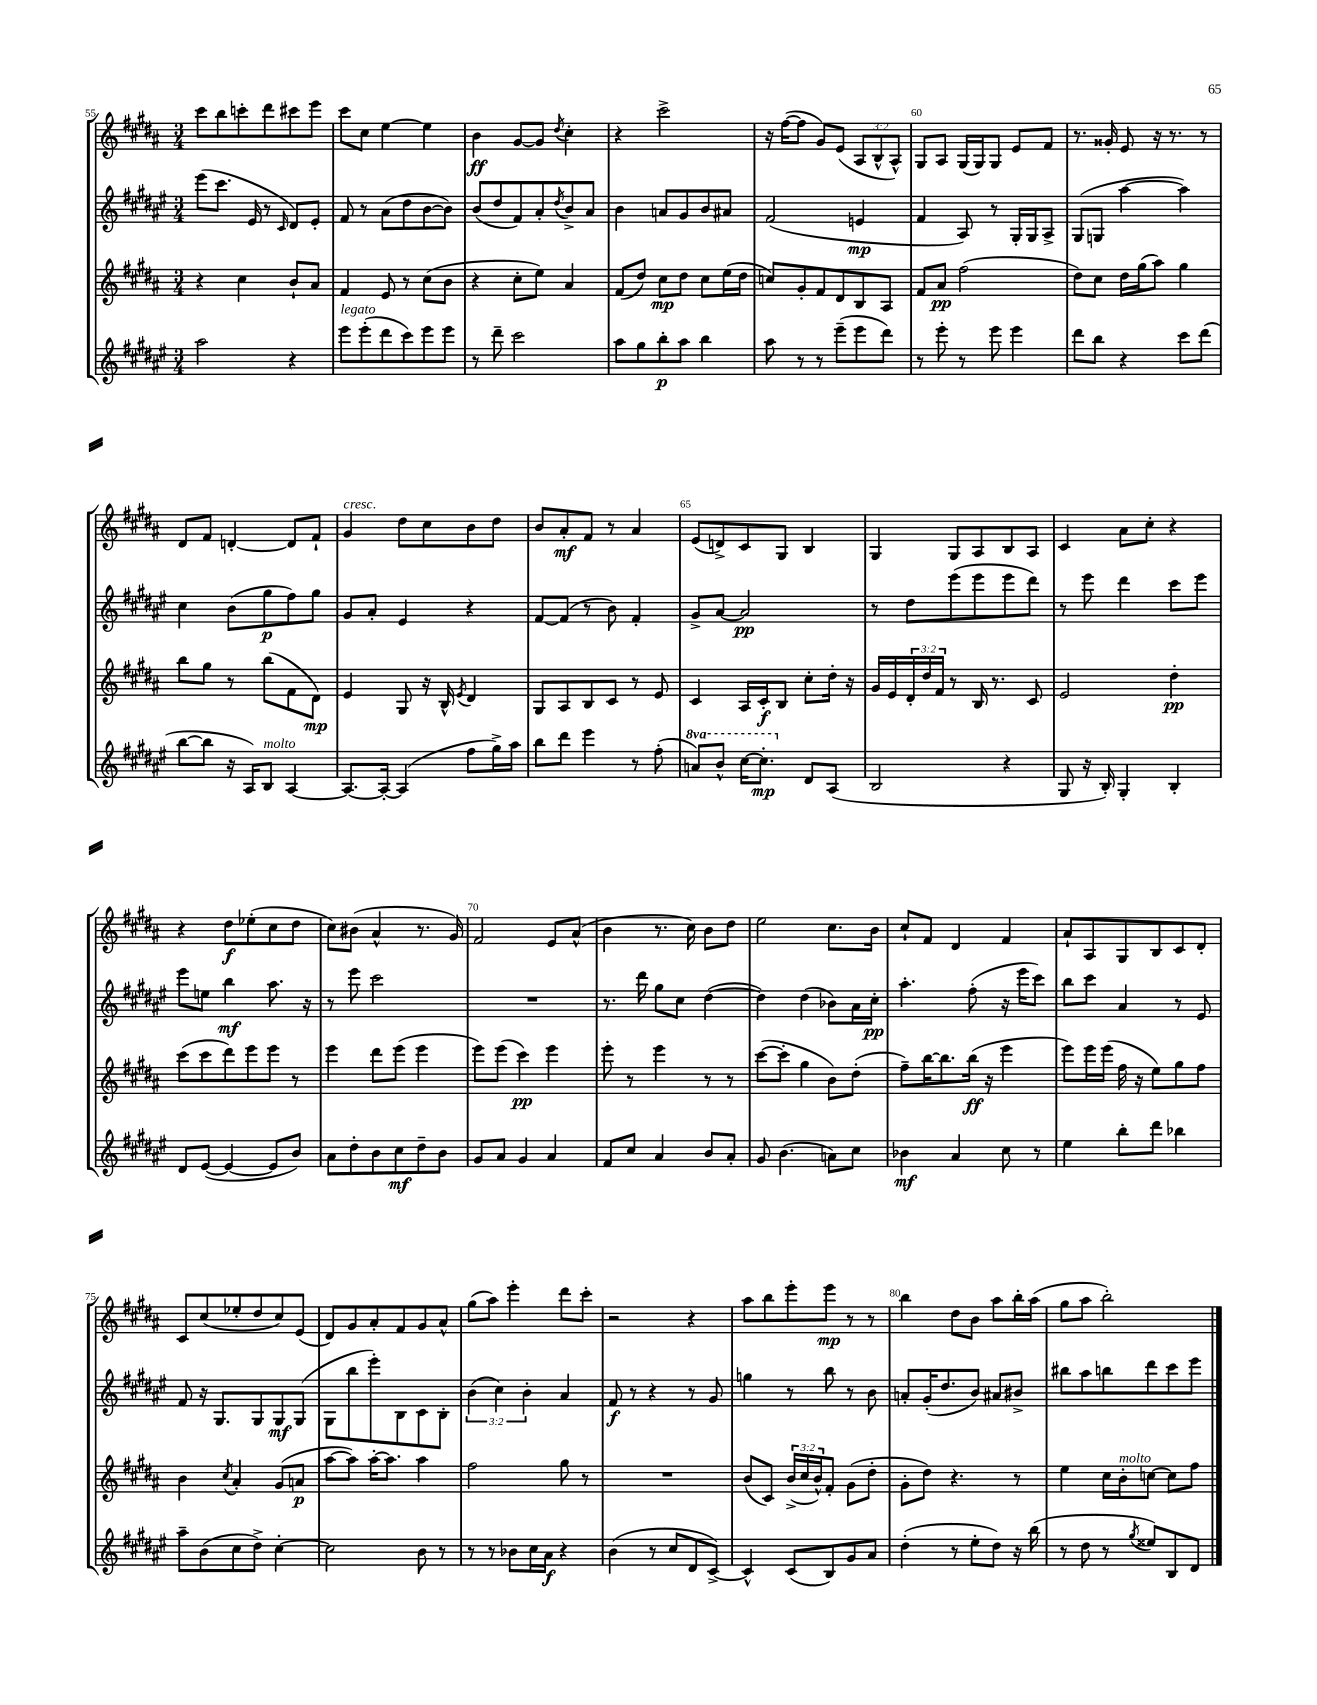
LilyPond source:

<<
\new StaffGroup <<
\new Staff = "s0" {
    \clef treble \key b \major \numericTimeSignature \time 3/4 \override Staff.TupletNumber.text = #tuplet-number::calc-fraction-text
    cis'''8 b''8 c'''8-. dis'''8 cis'''8 e'''8 |
    cis'''8 cis''8 e''4~ e''4 |
    b'4\ff gis'8~ gis'8 \acciaccatura { dis''8 } cis''4-. |
    r4 cis'''2-> |
    r16 fis''16~( fis''8 gis'8) e'8( \tuplet 3/2 { ais8 b8-^ ais8-^) } |
    gis8 ais8 gis16( gis16) gis8 e'8 fis'8 |
    r8. gisis'16-. e'8 r16 r8. r8 |
    dis'8 fis'8 d'4~-. d'8 fis'8-! |
    gis'4^\markup { \italic "cresc." } dis''8 cis''8 b'8 dis''8 |
    b'8 ais'8-.\mf fis'8 r8 ais'4 |
    e'8( d'8->) cis'8 gis8 b4 |
    gis4 gis8 ais8 b8 ais8 |
    cis'4 ais'8 cis''8-. r4 |
    r4 dis''8\f ees''8-.( cis''8 dis''8 |
    cis''8) bis'8( ais'4-^ r8. gis'16) |
    fis'2 e'8 ais'8-^( |
    b'4 r8. cis''16) b'8 dis''8 |
    e''2 cis''8. b'16 |
    cis''8-! fis'8 dis'4 fis'4 |
    ais'8-! ais8 gis8 b8 cis'8 dis'8-. |
    cis'8 cis''8( ees''8-. dis''8 cis''8) e'8( |
    dis'8) gis'8 ais'8-. fis'8 gis'8 ais'8-^ |
    gis''8( ais''8) e'''4-. dis'''8 cis'''8-. |
    r2 r4 |
    ais''8 b''8 e'''8-. e'''8\mp r8 r8 |
    b''4 dis''8 b'8 ais''8 b''16-. ais''16( |
    gis''8 ais''8 b''2-.) \bar "|." |
}
\new Staff = "s1" {
    \clef treble \key fis \major \numericTimeSignature \time 3/4 \override Staff.TupletNumber.text = #tuplet-number::calc-fraction-text
    eis'''8( cis'''8. eis'16 r8 \grace { cis'16 } dis'8) eis'8-. |
    fis'8 r8 ais'8( dis''8 b'8~ b'8) |
    b'8( dis''8 fis'8) ais'8-. \acciaccatura { dis''8 } b'8-> ais'8 |
    b'4 a'8 gis'8 b'8 ais'8 |
    fis'2( e'4\mp |
    fis'4 ais8) r8 gis16-. gis16 ais8-> |
    gis8( g8 ais''4~ ais''4) |
    cis''4 b'8( gis''8\p fis''8) gis''8 |
    gis'8 ais'8-. eis'4 r4 |
    fis'8~ fis'8( r8 b'8) fis'4-. |
    gis'8-> ais'8~ ais'2\pp |
    r8 dis''8 eis'''8( eis'''8 eis'''8 dis'''8) |
    r8 eis'''8 dis'''4 cis'''8 eis'''8 |
    eis'''8 e''8 b''4\mf ais''8. r16 |
    r8 eis'''8 cis'''2 |
    R2. |
    r8. dis'''16 gis''8 cis''8 dis''4~( |
    dis''4) dis''4( bes'8) ais'16 cis''16-.\pp |
    ais''4.-. fis''8-.( r16 eis'''16 cis'''8) |
    b''8 cis'''8 ais'4 r8 eis'8 |
    fis'8 r16 gis8. gis8 gis8\mf gis8( |
    gis8 b''8 eis'''8-.) b8 cis'8 b8-. |
    \tuplet 3/2 { b'4( cis''4) b'4-. } ais'4 |
    fis'8\f r8 r4 r8 gis'8 |
    g''4 r8 b''8 r8 b'8 |
    a'8-. gis'16-.( dis''8. b'8) ais'8 bis'8-> |
    bis''8 ais''8 b''8 dis'''8 cis'''8 eis'''8 \bar "|." |
}
\new Staff = "s2" {
    \clef treble \key b \major \numericTimeSignature \time 3/4 \override Staff.TupletNumber.text = #tuplet-number::calc-fraction-text
    r4 cis''4 b'8-! ais'8 |
    fis'4 e'8 r8 cis''8( b'8 |
    r4 cis''8-. e''8) ais'4 |
    fis'8( dis''8) cis''8\mp dis''8 cis''8 e''16( dis''16 |
    c''8) gis'8-. fis'8 dis'8 b8 ais8 |
    fis'8 ais'8\pp fis''2( |
    dis''8) cis''8 dis''16 gis''16( ais''8) gis''4 |
    b''8 gis''8 r8 b''8( fis'8 dis'8\mp) |
    e'4 gis8 r16 b16-^ \acciaccatura { e'8 } dis'4 |
    gis8 ais8 b8 cis'8 r8 e'8 |
    cis'4 ais16 cis'16-.\f b8 cis''8-. dis''16-. r16 |
    gis'16 e'16 \tuplet 3/2 { dis'16-. dis''16 fis'16 } r8 b16 r8. cis'8 |
    e'2 dis''4-.\pp |
    cis'''8( cis'''8 dis'''8) e'''8 e'''8 r8 |
    e'''4 dis'''8 e'''8( e'''4 |
    e'''8) e'''8( cis'''4\pp) e'''4 |
    e'''8-. r8 e'''4 r8 r8 |
    cis'''8~( cis'''8-. gis''4 b'8) dis''8-.( |
    fis''8--) b''16~ b''8. b''16\ff( r16 e'''4 |
    e'''8) e'''16 e'''16( fis''16 r16 e''8) gis''8 fis''8 |
    b'4 \acciaccatura { cis''8 } ais'4-. gis'8( a'8\p |
    ais''8~ ais''8) ais''16~-. ais''8. ais''4 |
    fis''2 gis''8 r8 |
    R2. |
    b'8( cis'8) \tuplet 3/2 { b'16->( cis''16 b'16-^) } fis'8-. gis'8( dis''8-. |
    gis'8-. dis''8) r4. r8 |
    e''4 cis''16 b'16-.^\markup { \italic "molto" } c''8~ c''8 fis''8 \bar "|." |
}
\new Staff = "s3" {
    \clef treble \key fis \major \numericTimeSignature \time 3/4 \set Staff.ottavationMarkups = #ottavation-simple-ordinals
    ais''2 r4 |
    eis'''8^\markup { \italic "legato" } eis'''8-.( dis'''8 cis'''8) eis'''8 eis'''8 |
    r8 dis'''8-- cis'''2 |
    ais''8 gis''8 b''8-.\p ais''8 b''4 |
    ais''8 r8 r8 eis'''8--( eis'''8 dis'''8) |
    r8 eis'''8-. r8 eis'''8 eis'''4 |
    dis'''8 b''8 r4 cis'''8 dis'''8( |
    b''8~ b''8 r16 ais16) b8^\markup { \italic "molto" } ais4~ |
    ais8.~ ais16~-. ais4( fis''8 gis''16->) ais''16 |
    b''8 dis'''8 eis'''4 r8 fis''8-.( |
    \ottava #1 a''8) b''8-^ cis'''16~ cis'''8.-.\mp \ottava #0 dis'8 ais8( |
    b2 r4 |
    gis8 r16 b16-.) gis4-. b4-. |
    dis'8 eis'8~( eis'4~ eis'8 b'8) |
    ais'8 dis''8-. b'8 cis''8\mf dis''8-- b'8 |
    gis'8 ais'8 gis'4 ais'4 |
    fis'8 cis''8 ais'4 b'8 ais'8-. |
    gis'8 b'4.( a'8) cis''8 |
    bes'4\mf ais'4 cis''8 r8 |
    eis''4 b''8-. dis'''8 bes''4 |
    ais''8-- b'8( cis''8 dis''8->) cis''4~-. |
    cis''2 b'8 r8 |
    r8 r8 bes'8 cis''16 ais'16\f r4 |
    b'4( r8 cis''8 dis'8 cis'8~->) |
    cis'4-^ cis'8( b8) gis'8 ais'8 |
    dis''4-.( r8 eis''8-. dis''8) r16 b''16( |
    r8 dis''8 r8 \acciaccatura { gis''8 } eisis''8) b8 dis'8 \bar "|." |
}
>>
>>
\layout { \context { \Score currentBarNumber = #55 \override BarNumber.break-visibility = ##(#f #t #t) barNumberVisibility = #(every-nth-bar-number-visible 5) } }
